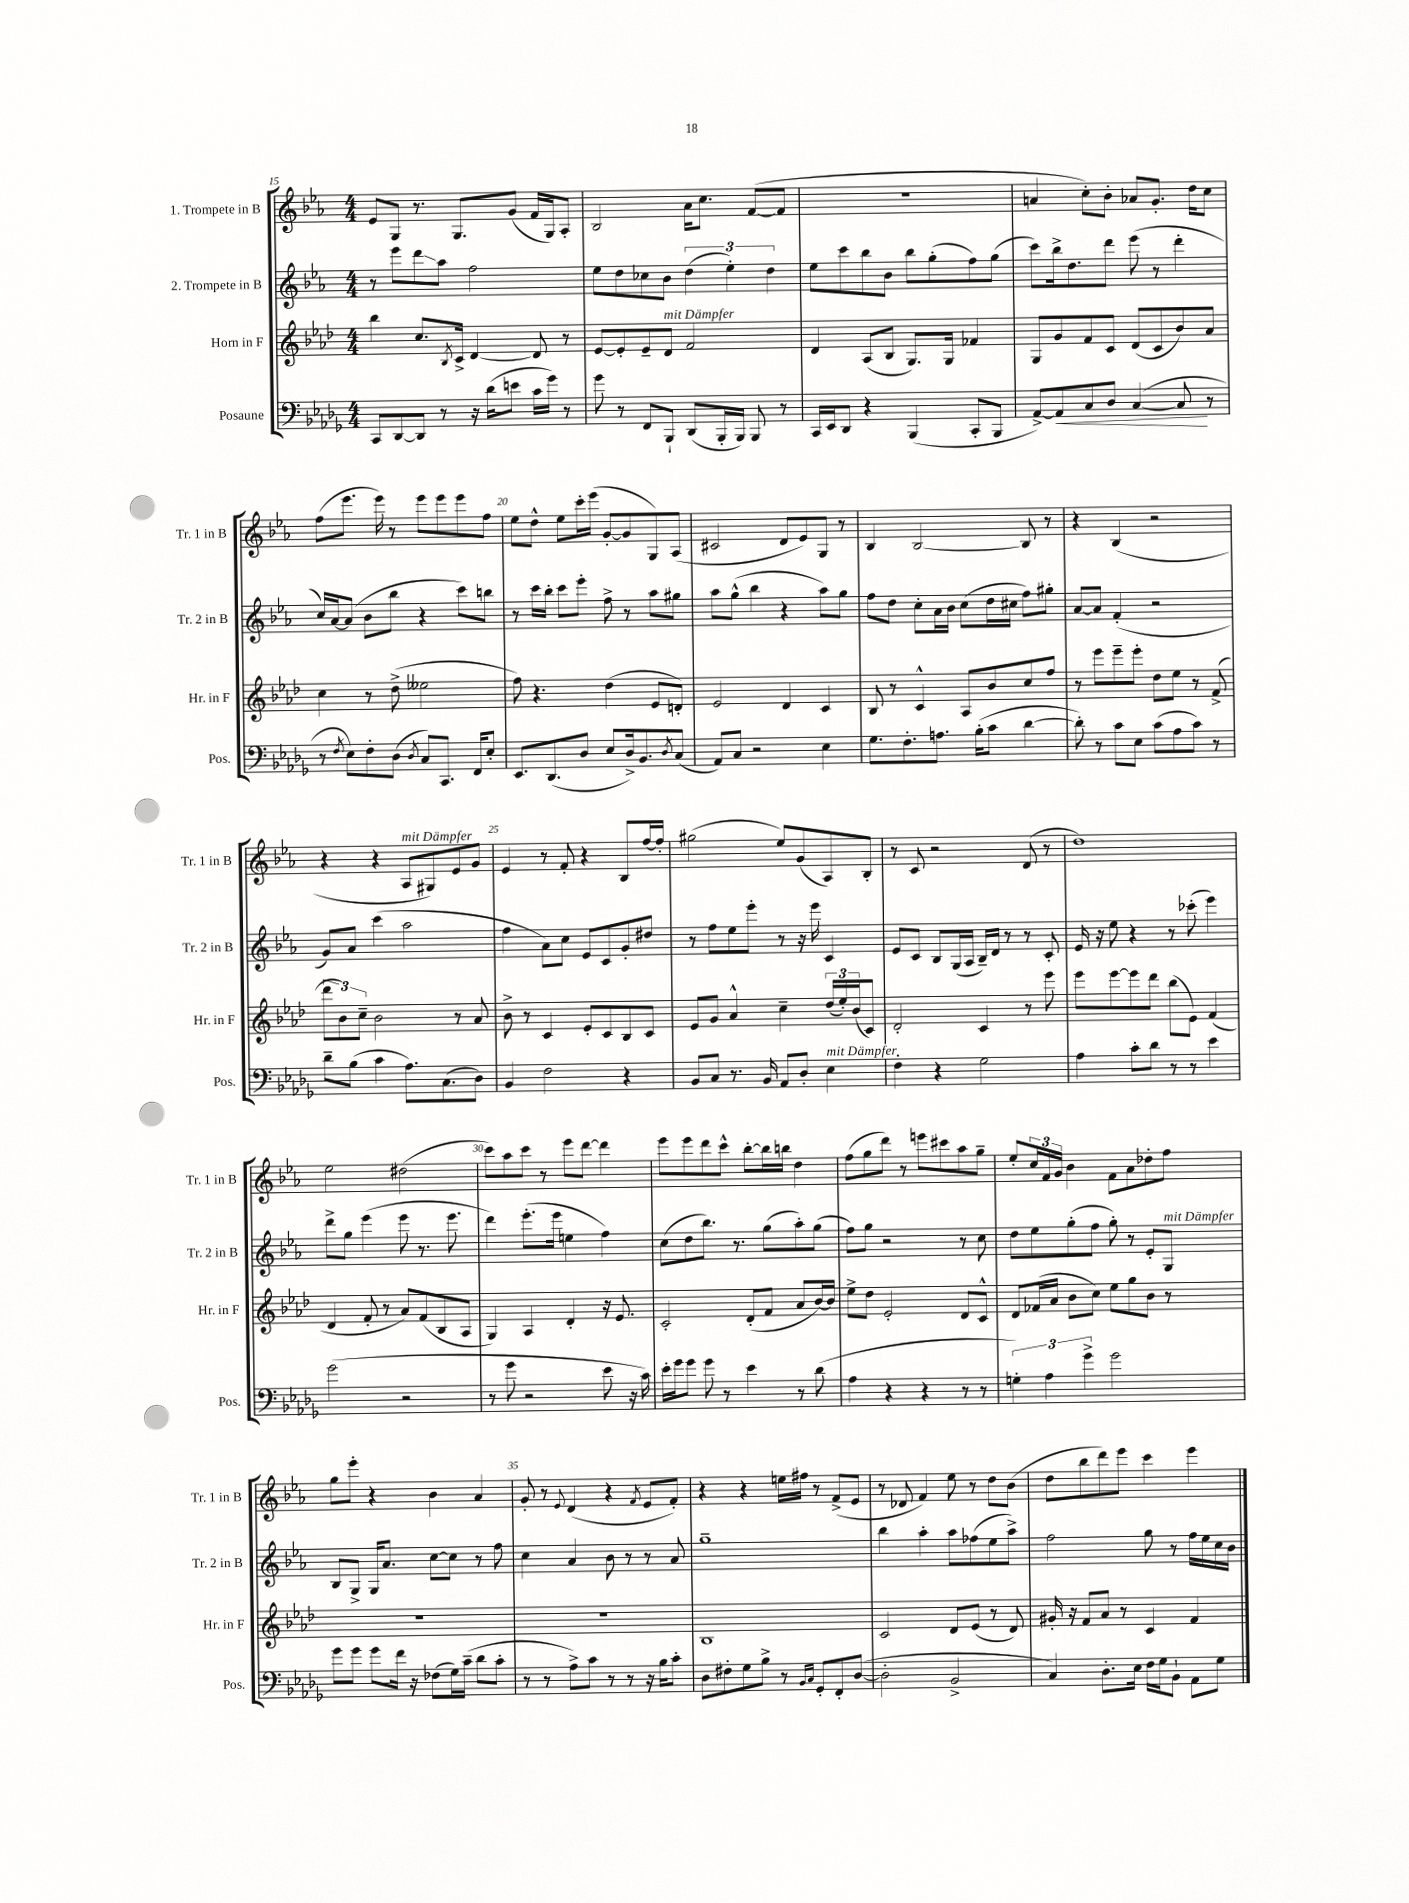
<<
\new StaffGroup <<
\new Staff = "s0" \with { instrumentName = "1. Trompete in B" shortInstrumentName = "Tr. 1 in B" } {
    \clef treble \key ees \major \numericTimeSignature \time 4/4
    ees'8 g8 r8. g8. g'8( f'16 g16) aes8-. |
    bes2 aes'16 c''8. f'8~( f'8 |
    R1 |
    a'4 c''8-.) bes'8-. aes'8 g'8.-. d''16 c''8 |
    f''8( ees'''8. ees'''16) r8 ees'''8 ees'''8 ees'''8 f''8 |
    ees''8 d''8-^ ees''8 c'''16-. ees'''16( g'8~-. g'8 g8) aes8( |
    cis'2 d'8 ees'8) g8 r8 |
    bes4 bes2~ bes8 r8 |
    r4 bes4( r2 |
    r4 r4 aes8^\markup { \italic "mit Dämpfer" } gis8) ees'8 g'8 |
    ees'4 r8 f'8-. r4 bes8 f''16~ f''16-. |
    gis''2( ees''8) g'8( aes8) bes8-. |
    r8 c'8 r2 d'8( r8 |
    d''1) |
    ees''2 dis''2( |
    c'''8) aes''8 c'''8 r8 ees'''8 d'''8~ d'''4 |
    ees'''8 ees'''8 d'''8 c'''8-^ bes''8~-. bes''16 b''16 d''4 |
    f''8( g''8 d'''8) r8 e'''8 cis'''8 aes''8 g''8-- |
    ees''8-. \tuplet 3/2 { c''16 f'16 g'16 } bes'4 f'8 aes'8 des''8-. f''8 |
    g''8 ees'''8-. r4 bes'4 aes'4 |
    g'8-. r8 \appoggiatura { ees'8 } d'4( r4 \acciaccatura { f'8 } ees'8 f'8-.) |
    r4 r4 e''16 fis''16 r8 f'8->( ees'8 |
    r8 des'8 f'4) ees''8 r8 d''8 bes'8( |
    d''8 bes''8 d'''8) ees'''8 c'''4 ees'''4 \bar "|." |
}
\new Staff = "s1" \with { instrumentName = "2. Trompete in B" shortInstrumentName = "Tr. 2 in B" } {
    \clef treble \key ees \major \numericTimeSignature \time 4/4
    r8 ees'''8 d'''8\glissando aes''8 f''2 |
    ees''8 d''8 ces''8 bes'8 \tuplet 3/2 { d''4( ees''4-.) d''4 } |
    ees''8 c'''8 bes''8 bes'8 bes''8 g''8-.( f''8) g''8( |
    c'''8) bes''16-> d''8. d'''8 ees'''8( r8 d'''4-. |
    c''16) aes'16~ aes'8( bes'8 bes''8 r4 c'''8) b''8 |
    r8 c'''16 bes''16-. c'''8 ees'''8-. f''8-> r8 aes''8 gis''8 |
    aes''8 g''8-^( bes''4 r4 aes''8) g''8 |
    f''8 d''8 c''8-. aes'16 bes'16 c''8( d''16 cis''16 f''8) gis''8-. |
    aes'8~ aes'8 f'4-.( r2 |
    g'8) aes'8 c'''4( aes''2 |
    f''4 aes'8) c''8 ees'8 c'8 g'8-. dis''8 |
    r8 f''8 ees''8 ees'''8-. r8 r16 ees'''16 c'4 |
    ees'8 c'8 bes8 g16( aes16 bes16--) d'16 r8 r8 c'8-. |
    ees'16 r16 ees''8 r4 r8 ces'''8-.( ees'''4) |
    d'''8-> g''8 ees'''4( ees'''8 r8. ees'''8. |
    d'''4) ees'''8.-.( ees'''16 e''4 f''4) |
    c''8( d''8 bes''8.) r8. g''8( aes''8-.) g''8( |
    f''8) g''8 r2 r8 c''8 |
    d''8 ees''8 g''8-.( f''8 g''8-.) r8 ees'8-. g8^\markup { \italic "mit Dämpfer" } |
    bes8 g8-> g16 aes'8. c''8~ c''8 r8 f''8 |
    c''4 aes'4 bes'8 r8 r8 aes'8 |
    g''1-- |
    bes''4 aes''4-. aes''8 fes''8( ees''8 aes''8->) |
    f''2 g''8 r8 f''16 ees''16 c''16 bes'16 \bar "|." |
}
\new Staff = "s2" \with { instrumentName = "Horn in F" shortInstrumentName = "Hr. in F" } {
    \clef treble \key aes \major \numericTimeSignature \time 4/4
    bes''4 c''8. \acciaccatura { bes8 } c'16-> des'4~ des'8 r8 |
    ees'8~ ees'8-. ees'8-- des'8^\markup { \italic "mit Dämpfer" } f'2 |
    des'4 aes8( bes8 g8.) g16 fes'4 |
    g8 g'8 f'8 c'8 des'8( c'8 bes'8) aes'8 |
    c''4 r8 des''8->( eeses''2 |
    f''8) r4. des''4( ees'8 d'8-.) |
    ees'2 des'4 c'4 |
    bes8 r8 c'4-^ aes8 bes'8 c''8 f''8 |
    r8 ees'''8 ees'''8-- ees'''8-. des''8 ees''8 r8 f'8->( |
    \tuplet 3/2 { des'''8 bes'8) c''8-- } bes'2 r8 aes'8 |
    bes'8-> r8 c'4 ees'8-. c'8 bes8 c'8 |
    ees'8 g'8 aes'4-^ c''4-- \tuplet 3/2 { des''16( ees''16-.) bes'16( } c'8) |
    des'2-. c'4 r8 ees'''8 |
    ees'''8 ees'''8~ ees'''8 des'''8 bes''8( ees'8) f'4( |
    des'4 f'8-. r8 aes'8) f'8( bes8 aes8 |
    g4) aes4 des'4-. r16 ees'8. |
    c'2-. des'8-.( f'8 aes'8 bes'16~) bes'16 |
    ees''8-> des''8 ees'2-. des'8 c'8-^ |
    des'8 fes'16( aes'16 bes'8 c''8) ees''8 g''8 bes'8 r8 |
    R1 |
    R1 |
    bes1 |
    c'2 des'8 ees'8( r8 des'8) |
    gis'16-. r16 f'8 aes'8 r8 c'4 f'4 \bar "|." |
}
\new Staff = "s3" \with { instrumentName = "Posaune" shortInstrumentName = "Pos." } {
    \clef bass \key des \major \numericTimeSignature \time 4/4
    c,8 des,8~ des,8 r8 r16 des'16( e'8 c'16 ges'16) r8 |
    ges'8 r8 f,8 bes,,8-! des,8( bes,,16-. bes,,16) bes,,8 r8 |
    c,16 ees,16 des,8 r4 bes,,4( c,8-. bes,,8 |
    aes,8~->) aes,8\< c8 des8 c4~( c8\! r8 |
    r8 \acciaccatura { f8 } ees8) f8-. des8( \acciaccatura { des8 } c8) c,8. f,16 ees8-. |
    ees,8. des,8.( des8 ees8 des16->) bes,8. \acciaccatura { des8 } c8( |
    aes,8) c8 r2 ees4 |
    ges8. f8.-. a8. bes16-.( c'8 des'4~ |
    des'8-.) r8 c'8 ees8 c'8( aes8 c'8) r8 |
    des'8-- bes8( c'4 aes8.) c8.( des8) |
    bes,4 f2 r4 |
    bes,8 c8 r8. bes,16 aes,8 des8-. ees4^\markup { \italic "mit Dämpfer" } |
    f4-. r4 ges2 |
    aes4 c'8-. des'8 r8 r8 ees'4 |
    ges'2( r2 |
    r8 ges'8 r2 ees'8 r16 c'16) |
    ees'16-. ges'16 ges'8 ges'8 r8 ees'4 r8 des'8( |
    aes4 r4 r4 r8 r8 |
    \tuplet 3/2 { g4-.) aes4 ges'4-> } ges'2 |
    ges'8 ges'8 ges'8 f'16 r16 fes8( ges16) c'16--( des'8 c'8-. |
    r8 r8 aes8->) c'8 r8 r8 r16 bes16 c'8-. |
    des8 fis8-. ges8 bes8-> r8 \grace { bes,16 c16 } ges,8-. f,8-. des8~( |
    des2-. bes,2-> |
    c4) des8.-. ees16 f16 ges16 bes,8-! aes,8 ges8 \bar "|." |
}
>>
>>
\layout { \context { \Score currentBarNumber = #15 \override BarNumber.break-visibility = ##(#f #t #t) barNumberVisibility = #(every-nth-bar-number-visible 5) } }
